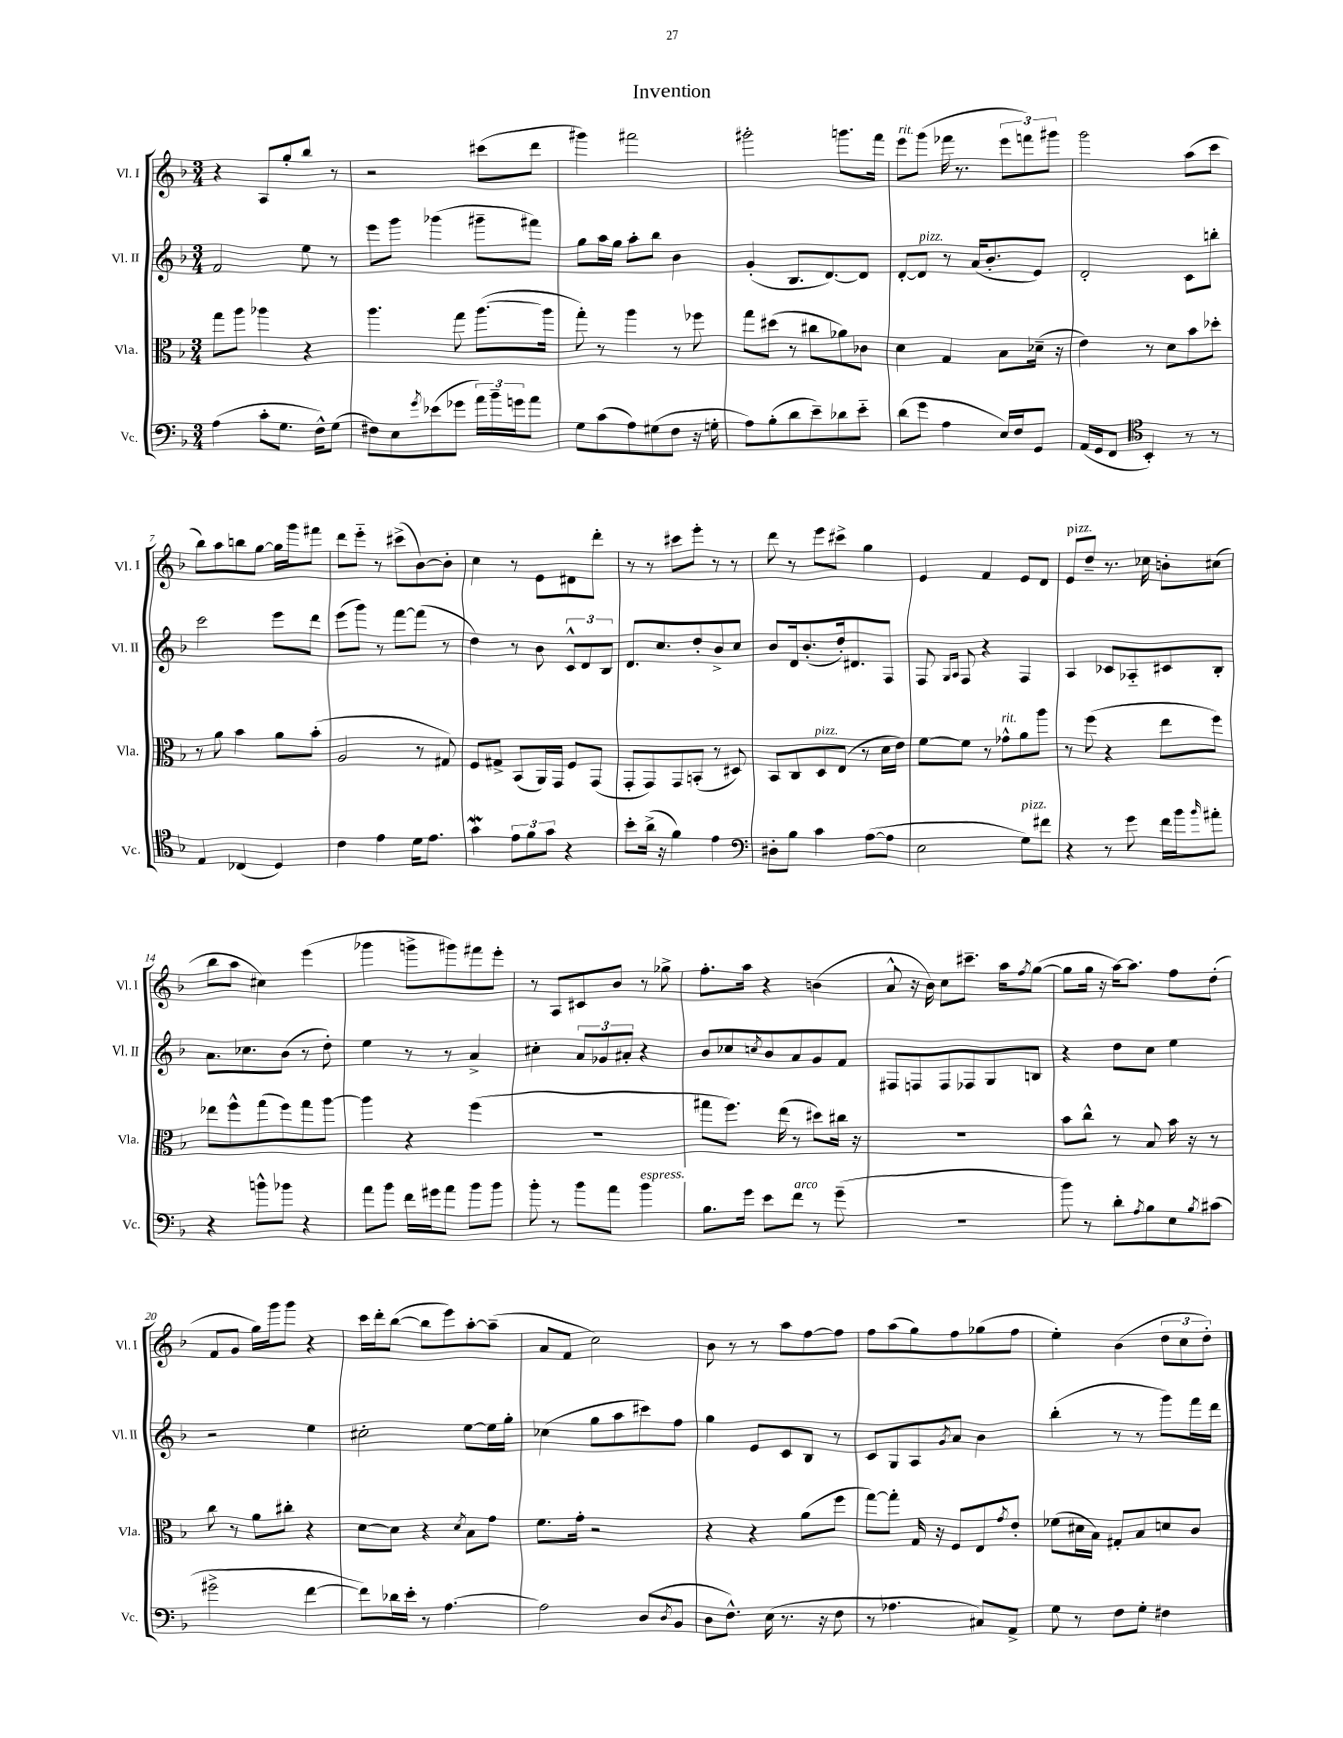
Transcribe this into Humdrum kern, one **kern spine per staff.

**kern	**kern	**kern	**kern
*staff4	*staff3	*staff2	*staff1
*clefF4	*clefC3	*clefG2	*clefG2
*k[b-]	*k[b-]	*k[b-]	*k[b-]
*M3/4	*M3/4	*M3/4	*M3/4
(4A	8gg	2f	4r
.	8aa	.	.
8c'	4aa-	.	8A
8.G	.	.	8gg'
.	4r	8ee	8bb-
16F^^)	.	.	.
(8G	.	8r	8r
=	=	=	=
8F#)	4.aa	8eee	2r
8E	.	8ggg	.
8qg	.	.	.
(8e-	.	(4ggg-	.
8g-	8gg	.	.
24a)	([8.aa	8ggg#~	(8ccc#
24b-~	.	.	.
24g	.	.	.
8a	.	8fff#)	8ddd
.	16aa]	.	.
=	=	=	=
8G	8gg')	8gg	4ggg#)
(8c	8r	16aa	.
.	.	16gg	.
8A)	4aa	8aa'	2fff#
(8G#	.	8bb-	.
8F	8r	4b-	.
16r	8ff-	.	.
16G'	.	.	.
=	=	=	=
8A)	8gg	(4g'	2ggg#'
(8B-'	(8dd#	.	.
8d	8r	8.B-	.
8e~)	8cc#	.	.
.	.	[8.d)	.
8d-	8a-)	.	8.ggg
8e'~	8c-	8d]	.
.	.	.	16fff
=	=	=	=
(8d	4d	[8d'	8eee
8g	.	8d]	(8ggg
4A	4G	8r	16fff-
.	.	.	8.r
.	.	(16a	.
.	.	8.b-'	.
16E)	8B-	.	12eee
16F	.	.	.
.	.	.	12fff)
8GG	(16d-~	8e)	.
.	.	.	12ggg#
.	16r	.	.
=	=	=	=
(16AA	4e)	2d'	2ggg
16GG	.	.	.
8FF	.	.	.
*clefC4	*	*	*
4BB-')	8r	.	.
.	8d	.	.
8r	8b-	8c	(8aa
8r	8dd-'	8bb'	8ccc
=	=	=	=
4E	8r	2ccc	8bb-)
.	8a	.	8aa
(4C-	4b-	.	8bb
.	.	.	[8gg
4D)	8a	8eee	16gg]
.	.	.	16ggg
.	(8b-'	8ddd	8fff#
=	=	=	=
4c	2A	(8eee	8ddd
.	.	8ggg)	8eee'~
4e	.	8r	8r
.	.	[8fff	(8ccc#^
16d	8r	(8fff]	[8b-)
8.e	.	.	.
.	8G#)	8r	8b-']
=	=	=	=
4g	8F	4dd)	4cc
.	8G#^	.	.
12e	(8BB-	8r	8r
12f	.	.	.
.	16AA)	8b-	8e
12g	.	.	.
.	16GG	.	.
4r	8F	12c^^	8d#
.	.	12d	.
.	(8GG	.	8ddd'
.	.	12B-	.
=	=	=	=
8b-'	8GG'	8.d	8r
(16a^	8GG)	.	8r
16r	.	8.cc	.
4f)	8GG	.	8ccc#
.	(8BB'	8dd'	8eee'
4e	8r	8b-^	8r
.	8D#)	8cc	8r
=	=	=	=
*clefF4	*	*	*
8D#'	8BB-	8b-	8ddd
8B-	8C	16d	8r
.	.	(8.b-'	.
4c	8D	.	8eee
.	(8E	16dd')	8ccc#^
.	.	8.d#	.
([8A	8r	.	4gg
8A]	16d	8F	.
.	16e)	.	.
=	=	=	=
2E	[8f	8F	4e
.	.	16qqG	.
.	.	16qqA	.
.	8f]	8F	.
.	8r	4r	4f
.	8g-^^	.	.
8G)	8a	4F	8e
8f#	8aa	.	8d
=	=	=	=
4r	8r	4A	8e
.	(8ff	.	8dd~
8r	4r	8c-	8.r
8g	.	8A-'~	.
.	.	.	16cc-
16f	8ee	8c#	8b'
16b-	.	.	.
16qqb-	.	.	.
8a#'	8ff)	8B-'	(8cc#
=	=	=	=
4r	8ee-	8.a	8bb-
.	8ff^^	.	8aa
.	.	8.cc-	.
8b^^	(8gg	.	4cc#)
8b-	8ff)	(8b-	.
4r	8gg	8r	(4eee
.	[8aa	8dd')	.
=	=	=	=
8a	4aa]	4ee	4ggg-
8b-	.	.	.
16f	4r	8r	8ggg^
16g#	.	.	.
8a	.	8r	8ggg#)
8b-	(4ff	4a^	8fff#
8b-	.	.	8eee'
=	=	=	=
8b-'	2.r	4cc#'	8r
8r	.	.	8A
8b-	.	12a	8c#
.	.	12g-	.
8a	.	.	8b-
.	.	12a#'	.
4b-	.	4r	8r
.	.	.	8gg-^
=	=	=	=
8.B-	8gg#	8b-	8.ff'
.	8.ff)	8cc-	.
16g	.	.	16aa
.	.	8qcc	.
8e	.	8b-	4r
.	(16ee	.	.
8f	8r	8a	.
8r	8dd#)	8g	(4b
(8g~	16cc#	8f	.
.	16r	.	.
=	=	=	=
2.r	2.r	8F#	8a^^
.	.	8F	16r
.	.	.	16b-)
.	.	8F	8cc
.	.	8F-	8.ccc#~
.	.	8G	.
.	.	.	16aa
.	.	.	8qff
.	.	8B	([8gg
=	=	=	=
8b-)	8b-	4r	8gg]
8r	8cc^^	.	16gg
.	.	.	16r
8d'	8r	8dd	[16aa)
.	.	.	8.aa]
8qA	.	.	.
8B-	8B-	8cc	.
8E	16b-	4ee	8ff
.	16r	.	.
8qB-	.	.	.
(8c#	8r	.	(8dd'
=	=	=	=
2g#^	8cc	2r	8f
.	8r	.	8g
.	8a	.	16gg)
.	.	.	16ggg
.	8cc#'	.	8ggg
[4f	4r	4ee	4r
=	=	=	=
8f])	[8d	2cc#'	16ccc
.	.	.	16ddd'
16d-	8d]	.	([8bb-
16e'	.	.	.
8r	4r	.	8bb-]
[4.A	.	.	8eee)
.	8qd	.	.
.	8B-	[8ee	[8aa'
.	8g	16ee]	(8aa~]
.	.	16gg'	.
=	=	=	=
2A]	8.f	(4cc-	8a
.	.	.	8f
.	16g'	.	.
.	2r	8gg	2cc)
.	.	8aa	.
(8D	.	8ccc#)	.
8qD	.	.	.
8BB-	.	8ff	.
=	=	=	=
8D	4r	4gg	8b-
8.F^^)	.	.	8r
.	4r	8e	8r
(16E	.	.	.
8.r	.	8c	8aa
.	(8a	8B-	[8ff
16r	.	.	.
8F	8ff	8r	8ff]
=	=	=	=
8r	[8gg)	8c	8ff
4.A-	8gg']	8G	(8aa
.	16G	8A	8gg)
.	16r	.	.
.	.	8qg	.
.	8F	8a	8ff
8C#)	8E	4b-	(8gg-
.	8qg	.	.
8AA^	8e'	.	8ff
=	=	=	=
8G	(8f-	(4bb-'	4ee')
8r	16d#	.	.
.	16B-)	.	.
8F	8G#'	8r	(4b-
8G'	8B-	8r	.
4F#	8d	8ggg)	12dd
.	.	.	12cc
.	8c	16fff	.
.	.	.	12dd')
.	.	16ddd	.
==	==	==	==
*-	*-	*-	*-
